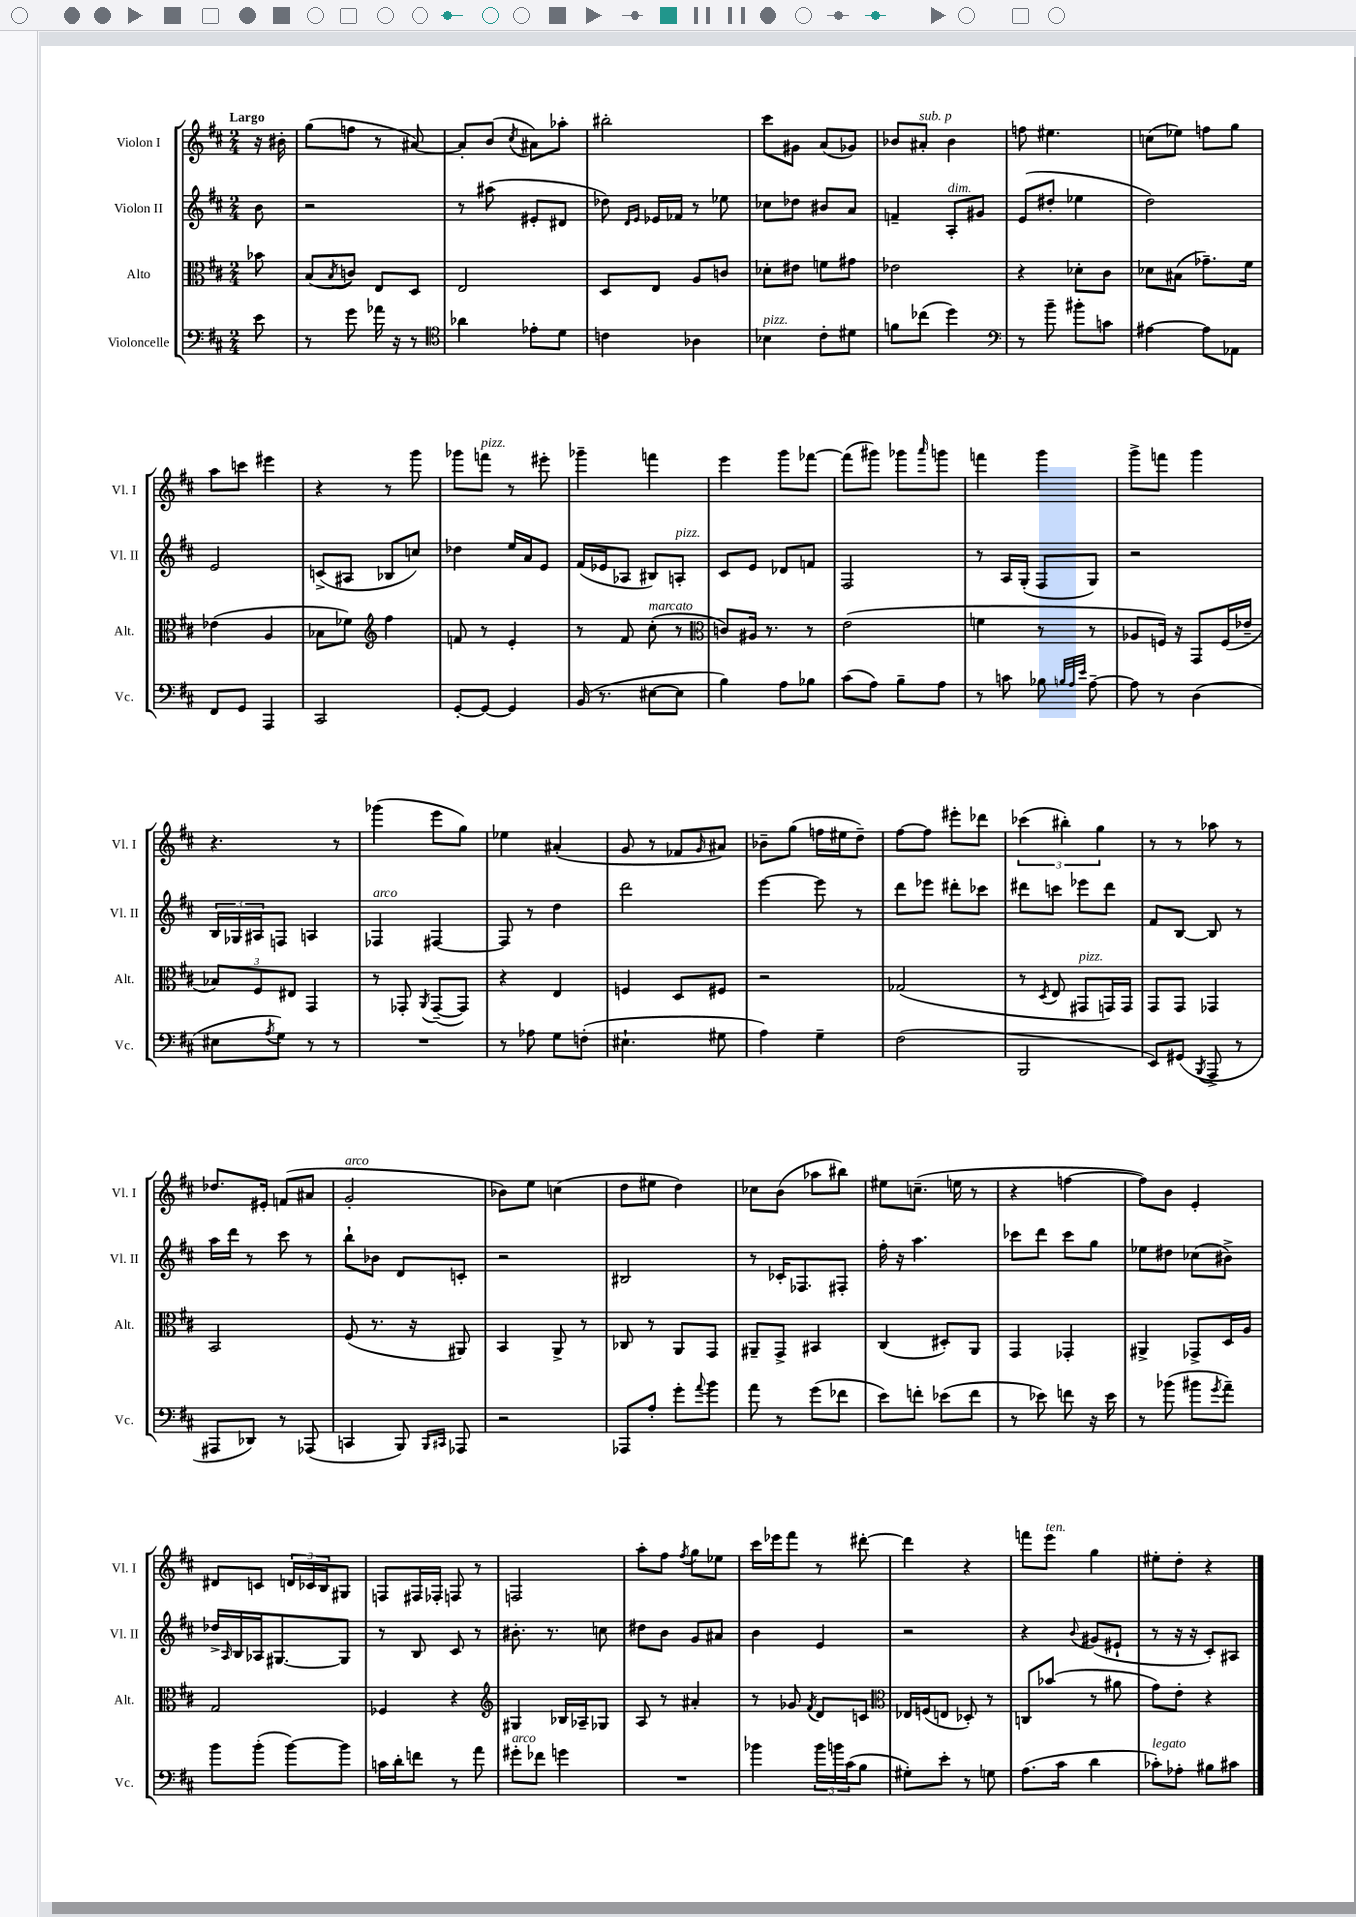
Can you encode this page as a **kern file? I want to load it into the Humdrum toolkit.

**kern	**kern	**kern	**kern
*staff4	*staff3	*staff2	*staff1
*clefF4	*clefC3	*clefG2	*clefG2
*k[f#c#]	*k[f#c#]	*k[f#c#]	*k[f#c#]
*M2/4	*M2/4	*M2/4	*M2/4
8e	8b-	8b	16r
.	.	.	16b#'
=	=	=	=
8r	(8B	2r	(8gg
.	8qB	.	.
8g	8c)	.	8ff
16a-	8E	.	8r
16r	.	.	.
8r	8D	.	[8a#)
=	=	=	=
*clefC4	*	*	*
4a-	2E	8r	8a#']
.	.	(8aa#	(8b
.	.	.	8qcc#
8e-'	.	8e#'	8a#)
8d	.	8d#	8aa-'
=	=	=	=
4c	8D	8dd-)	2bb#'
.	.	16qqd	.
.	.	16qqe	.
.	8E	16e-	.
.	.	16f-	.
4A-	8A	8r	.
.	8c	8ee-	.
=	=	=	=
4B-	8d-'	8cc-	8ccc#
.	8e#	8dd-	8g#
8c#'	8f	8b#	(8a
8d#	8g#	8a	8g-)
=	=	=	=
8f	2e-	4f~	8b-
(8cc-	.	.	8a#'
4dd)	.	8A'	4b-
.	.	8g#	.
=	=	=	=
*clefF4	*	*	*
8r	4r	(8e	8ff
8b~	.	8dd#'	4.ee#
8b#'	8d-'	4ee-	.
8c	8c#	.	.
=	=	=	=
[4A#	8d-	2dd)	(8cc
.	(8B#	.	8ee-)
8A#]	8.g-~)	.	8ff
8AA-	.	.	8gg
.	16f#	.	.
=	=	=	=
8FF#	(4e-	2e	8aa
8GG	.	.	8ccc
4AAA	4A	.	4eee#
=	=	=	=
2CC#	8B-	(8c^	4r
.	8f-)	8A#	.
*	*clefG2	*	*
.	4ff#	8B-	8r
.	.	8cc)	8ggg
=	=	=	=
[8GG'	8f	4dd-	8ggg-
8GG_	8r	.	8fff
4GG]	4e'	16ee	8r
.	.	16a	.
.	.	8e	8eee#'
=	=	=	=
(16BB	8r	(16f#	4ggg-~
8.r	.	16e-	.
.	8f#	8A-	.
[8E#	(8cc#'	8B#)	4fff
8E#]	8r	8A'	.
=	=	=	=
*	*clefC3	*	*
4B)	8c)	8c#	4eee
.	16A#	8e	.
.	8.r	.	.
8A	.	8d-	8ggg
8B-	8r	8f	[8fff-
=	=	=	=
(8c#	(2e	2F#	(8fff-]
8A)	.	.	8ggg#)
8B~	.	.	8ggg-
.	.	.	16qqaaa
8A	.	.	8ggg
=	=	=	=
8r	4f	8r	4fff
8c	.	16A	.
.	.	(16G'	.
8B-	8r	8F#	4ggg
32qqB	.	.	.
32qqA	.	.	.
32qqe	.	.	.
[8A~	8r	8G)	.
=	=	=	=
8A]	8A-	2r	8ggg^
8r	16F)	.	8fff
.	16r	.	.
(4D	8GG	.	4ggg
.	(16F	.	.
.	16e-~	.	.
=	=	=	=
8E#	12B-)	24B	4.r
.	.	24G-	.
.	12F#	24A#	.
8qA	.	.	.
8G)	.	8F	.
.	12E#	.	.
8r	4GG	4A	.
8r	.	.	8r
=	=	=	=
2r	8r	4F-	(4ggg-
.	8GG-'	.	.
.	8qAA	.	.
.	([8GG-~	[4F#	8eee
.	8GG-])	.	8gg)
=	=	=	=
8r	4r	8F#]	4ee-
8A-	.	8r	.
8G	4E	4dd	(4a#'
(8F'	.	.	.
=	=	=	=
4.E#`	4F	2ddd	8g
.	.	.	8r
.	8D	.	8f-
.	.	.	16qqg
8G#	8F#	.	8a#)
=	=	=	=
4A)	2r	[4eee	8b-~
.	.	.	(8gg
4G~	.	8eee]	16ff
.	.	.	16ee#
.	.	8r	8dd~)
=	=	=	=
(2F#	(2G-	8ddd	[8ff#
.	.	8eee-	8ff#]
.	.	8ddd#'	8eee#'
.	.	8ccc-	8ddd-
=	=	=	=
2BBB	8r	8ddd#	(6ccc-
.	8qD	.	.
.	8E	8ccc	.
.	.	.	6bb#')
.	8GG#	8eee-	.
.	.	.	6gg
.	16GG)	8ddd#	.
.	16GG	.	.
=	=	=	=
8EE)	8GG	8f#	8r
(8GG#	8GG	[8B	8r
8qBBB	.	.	.
8AAA^	4GG-	8B]	8aa-
8r	.	8r	8r
=	=	=	=
8AAA#	2BB	16aa	8.dd-
.	.	16ddd	.
8DD-)	.	8r	.
.	.	.	16e#'
8r	.	8ccc#	(8f
(8AAA-	.	8r	8a#
=	=	=	=
4CC	(8F#	8bb`	2g'
.	8.r	8b-	.
8BBB)	.	8d	.
.	16r	.	.
16qqBBB	.	.	.
16qqCC#	.	.	.
8AAA-	8AA#)	8c'	.
=	=	=	=
2r	4BB	2r	8b-)
.	.	.	8ee
.	8AA^	.	(4cc
.	8r	.	.
=	=	=	=
8AAA-	8C-	2B#	8dd
8A'	8r	.	8ee#
8g'	8AA	.	4dd)
8qqa	.	.	.
8b	8GG	.	.
=	=	=	=
8a	8AA#~	8r	8cc-
8r	8GG^	16c-'	(8b
.	.	8.F-	.
(8g	4BB#	.	8aa-
8f-	.	8F#'	8bb#)
=	=	=	=
8e)	(4C#	16ff#'	8ee#
.	.	16r	.
8f'	.	4.aa	(8.cc~
(8e-	8D#')	.	.
.	.	.	16ee
8f	8AA	.	8r
=	=	=	=
8r	4GG	8ccc-	4r
8e-)	.	8ddd	.
8f	4GG-'	8ccc-	[4ff
16r	.	8gg	.
16e-	.	.	.
=	=	=	=
8r	4AA#^	8ee-	8ff])
(8b-	.	8dd#	8b
8b#	8GG-^	(8cc-	4e'
8qg	.	.	.
8a~)	16D	8b#^)	.
.	16A	.	.
=	=	=	=
8b	2G	16dd-^	8d#
.	.	16qqA	.
.	.	16B	.
(8b'	.	16A-	8c
.	.	[8.G#	.
[8b)	.	.	24d
.	.	.	24c-
.	.	.	24B
8b]	.	8G#]	8G#
=	=	=	=
16c	4F-	8r	8F
16d'	.	.	.
8f	.	8B	16F#
.	.	.	16F-'
8r	4r	8c#	8F
8a	.	8r	8r
=	=	=	=
*	*clefG2	*	*
8g#'	4G#	8.b#'	2F
8f-	.	.	.
.	.	8.r	.
4g	16B-	.	.
.	16A-~	.	.
.	8G-	8cc	.
=	=	=	=
2r	8A	8dd#	8aa'
.	8r	8b	8ff#
.	.	.	8qff#
.	4a#'	8g	8gg
.	.	8a#	8ee-
=	=	=	=
4b-	8r	4b	16ccc#
.	.	.	16eee-
.	8g-	.	8fff#
.	8qf#	.	.
24b-	8d	4e	8r
24b	.	.	.
(24c#	.	.	.
8B	8c	.	[8ddd#'
=	=	=	=
*	*clefC3	*	*
8G#')	16E-	2r	4ddd#]
.	(16F	.	.
8e'	8E	.	.
8r	8D-')	.	4r
8G	8r	.	.
=	=	=	=
(8.A	8C	4r	8fff
.	(8b-	.	8eee
16c#	.	.	.
.	.	8qqb	.
4d	8r	(8g#	4gg
.	8a#	8e#`	.
=	=	=	=
8c-')	8g)	8r	8ee#'
8A-'	8e'	16r	8dd'
.	.	16r	.
8B#	4r	8c#')	4r
8c#	.	8A#	.
==	==	==	==
*-	*-	*-	*-
